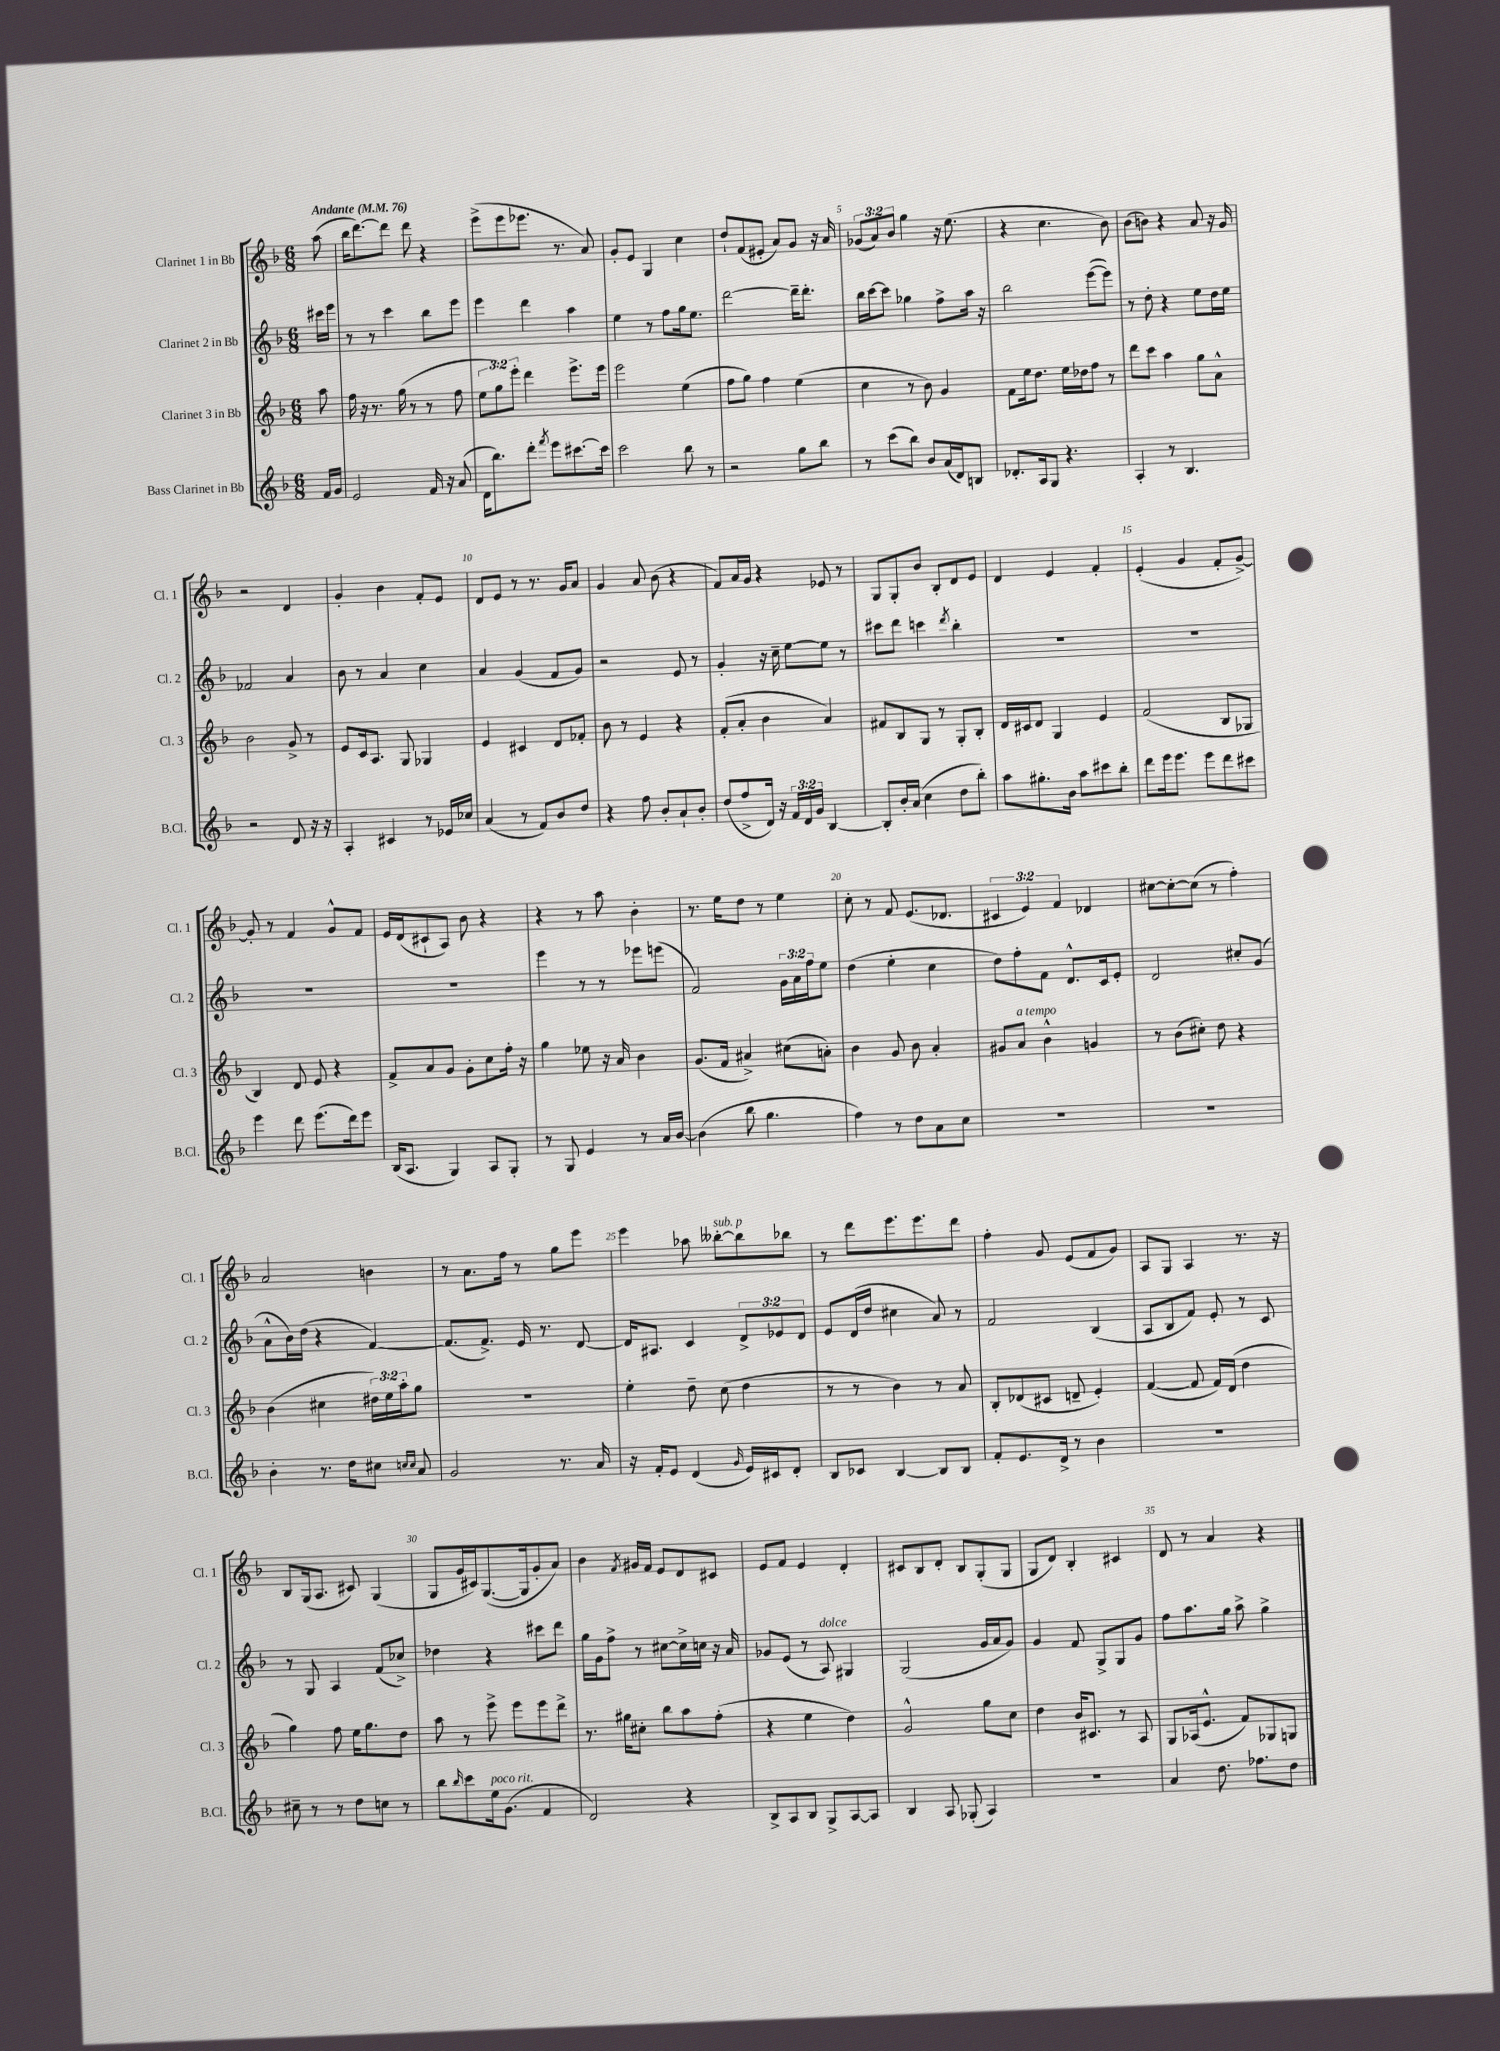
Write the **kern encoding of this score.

**kern	**kern	**kern	**kern
*staff4	*staff3	*staff2	*staff1
*clefG2	*clefG2	*clefG2	*clefG2
*k[b-]	*k[b-]	*k[b-]	*k[b-]
*M6/8	*M6/8	*M6/8	*M6/8
*MM76	*MM76	*MM76	*MM76
16f	8aa	16ccc#	(8aa
16g	.	16eee	.
=	=	=	=
2e	16ff	8r	16bb-
.	16r	.	[8.ddd)
.	8.r	8r	.
.	.	4ccc	8ddd]
.	(16gg	.	.
.	8r	.	8ddd
16f	8r	8bb-	4r
16r	.	.	.
(8a	8ff	8eee	.
=	=	=	=
16d	12ee	4eee	(8eee^
8.bb-)	.	.	.
.	12gg)	.	.
.	.	.	8eee
.	12eee'	.	.
8ddd'	4ddd	4ddd	8.eee-
8qfff	.	.	.
8eee	.	.	.
.	.	.	8.r
[8.ccc#	8.eee^	4aa	.
.	.	.	8a)
16ccc#]	16eee	.	.
=	=	=	=
2ccc	2eee	4ee	8g'
.	.	.	8e
.	.	8r	4G
.	.	8ff	.
8bb-	(4ee	16gg	4cc
.	.	8.ee	.
8r	.	.	.
=	=	=	=
2r	8ff	[2ddd	8dd`
.	8gg)	.	(8f
.	4ff	.	8e#'
.	.	.	8a)
8gg	(4ee	16ddd~]	8g
.	.	8.ddd'	.
8bb-	.	.	16r
.	.	.	16a
=	=	=	=
8r	4cc	16bb-	(12g-
.	.	[16ccc	.
.	.	.	12a)
(8ccc	.	8ccc]	.
.	.	.	12b-
8bb-)	8r	4gg-	4gg
8b-	8b-)	.	.
(16a	4g	8ff^	16r
16d)	.	.	(8.ee
8B	.	16aa	.
.	.	16r	.
=	=	=	=
8.d-'	8f	2bb-	4r
.	16ee	.	.
16A	8.dd	.	.
8G	.	.	4.cc
4.r	16ee	.	.
.	16dd-	.	.
.	8ff	([8eee	.
.	8r	8eee])	8b-)
=	=	=	=
4A'	8ddd	8r	(8b-
.	8ccc	8dd'	8b)
8r	4aa	4r	4r
4.B-	.	.	.
.	8gg	8ee	8a
.	8a^^	16dd	16r
.	.	16ee	16g
=	=	=	=
2r	2b-	2f-	2r
8d	8g^	4a	4d
16r	8r	.	.
16r	.	.	.
=	=	=	=
4A'	8e	8b-	4g'
.	16c	8r	.
.	8.A	.	.
4c#	.	4a	4b-
.	8G	.	.
8r	4G-	4cc	8f'
16e-	.	.	8e
16cc-	.	.	.
=	=	=	=
(4a	4e	4a	8d
.	.	.	8e
8r	4c#	(4g	8r
8f)	.	.	8.r
8b-	8d	8f	.
.	.	.	16g
8dd	8f-'	8g)	8a
=	=	=	=
4r	8b-	2r	4g
.	8r	.	.
8ff	4e	.	8a
8b-'	.	.	(8b-
8a`	4r	8e	4r
8b-'	.	8r	.
=	=	=	=
(8dd	(8f'	4g'	8f)
8ff^	8a'	.	16a
.	.	.	16g
16d)	4b-	16r	4r
16r	.	16cc~	.
24f	.	[8ee	.
24d	.	.	.
24g	.	.	.
[4B-	4a)	8ee]	8e-
.	.	8r	8r
=	=	=	=
8B-']	8f#	8ccc#	8G
16b-'	8B-	8ddd	8G'
(16a	.	.	.
4cc	8G	4ccc	8b-
.	8r	.	8B-'
.	.	8qddd	.
8dd	8G'	4bb-'	8d
8bb-')	8B-'	.	8e
=	=	=	=
8aa	16d	2.r	4d
.	16c#	.	.
8.gg#'	8d	.	.
.	4G	.	4e
16b-	.	.	.
8aa	.	.	.
8ccc#	4e	.	4f'
8bb-'	.	.	.
=	=	=	=
8ddd	(2f	2.r	(4e'
16eee	.	.	.
8.eee	.	.	.
.	.	.	4g
8eee	.	.	.
8ddd	8B-	.	8f'
8ccc#	8G-	.	[8g^)
=	=	=	=
4eee	4B-)	2.r	8g']
.	.	.	8r
8ddd	8d	.	4f
(8.eee	8e	.	.
.	4r	.	8g^^
16ddd)	.	.	.
8eee	.	.	8f
=	=	=	=
(16B-	8f^	2.r	16e
8.A	.	.	(16d
.	8a	.	8c#`
4G)	8g	.	8A)
.	8g'	.	8b-
8A	8cc	.	4r
8G'	16ff'	.	.
.	16r	.	.
=	=	=	=
8r	4gg	4eee	4r
8G	.	.	.
4e	8ee-	8r	8r
.	16r	8r	8aa
.	16a	.	.
8r	4b-	8eee-	4b-'
16a	.	(8eee	.
[16b-	.	.	.
=	=	=	=
(4b-]	(8.g	2f)	8.r
.	16f	.	16ee
8bb-	4a#^)	.	8dd
4.gg	.	.	8r
.	(8cc#	24g	4ee
.	.	24a	.
.	.	24ff	.
.	8a')	8ee	.
=	=	=	=
4ff)	4b-	(4dd	8cc'
.	.	.	8r
8r	8g	4ee'	8f
8dd	8b-	.	(8.e
8a	4a'	4cc	.
.	.	.	8.d-
8cc	.	.	.
=	=	=	=
2.r	8g#	8dd)	6c#
.	8a	8ff'	.
.	.	.	6e)
.	4b-^^	8f	.
.	.	.	6f
.	.	8.d^^	.
.	4g	.	4d-
.	.	16c	.
.	.	8e'	.
=	=	=	=
2.r	8r	2d	[8cc#
.	(8b-	.	8cc#'_
.	8cc#')	.	(8cc#]
.	8dd	.	8r
.	4r	8cc#'	4ff')
.	.	(8g	.
=	=	=	=
4b-'	(4b-	8a^^	2a
.	.	16b-)	.
.	.	(16dd	.
8.r	4cc#	4r	.
16dd	.	.	.
8cc#	24dd#)	[4f)	4b
.	24ee	.	.
.	24aa'	.	.
16qqcc	.	.	.
16qqcc	.	.	.
8a	8gg	.	.
=	=	=	=
2g	2.r	(8.f]	8r
.	.	.	8.a
.	.	8.f^)	.
.	.	.	16ff
.	.	16e	8r
.	.	8.r	.
8.r	.	.	8gg
.	.	[8d	8eee
16a	.	.	.
=	=	=	=
16r	4ee'	16d]	4eee
16f'	.	8.A#	.
8e	.	.	.
(4d	8dd~	4c	8aa-
.	(8cc	.	[8bb--'
16qqg	.	.	.
16e)	4dd	12d^	8bb--]
16c#	.	.	.
.	.	12e-	.
8d'	.	.	8bb-
.	.	12d	.
=	=	=	=
8B-	8r	8e	8r
8c-	8r	(16d	8ddd
.	.	16dd	.
[4B-	4b-)	4cc#	8.eee
.	.	.	8.eee
8B-]	8r	8a)	.
8B-	8a	8r	8ddd
=	=	=	=
8f'	8B-'	2f	4ff'
8.e	(8d-	.	.
.	8c#	.	8g
16d^	.	.	.
8r	8d~	.	(8e
4b-	4e')	(4B-	8f
.	.	.	8g)
=	=	=	=
2.r	([4f	8A	8A
.	.	8B-	8G
.	8f]	8f)	4A
.	16f)	8e'	.
.	(16d	.	.
.	4dd	8r	8.r
.	.	8c	.
.	.	.	16r
=	=	=	=
8cc#~	4gg)	8r	8B-
8r	.	8G	(16G
.	.	.	8.A
8r	8ff	4A	.
8dd	16ee	.	8c#)
.	8.gg	.	.
8cc	.	(8f	(4G
8r	8dd	8cc-^)	.
=	=	=	=
8bb-	8aa	4dd-	8G
16qqbb-	.	.	.
8ccc	8r	.	16g
.	.	.	16c#)
16ee	8eee^	4r	([8.G
(8.g	.	.	.
.	8eee	.	.
.	.	.	16G]
4f	8eee	8ccc#	8g'
.	8ddd^	8ddd	8a)
=	=	=	=
2d)	8.r	16gg	4b-
.	.	16g	.
.	.	8ff^	.
.	16gg#	.	.
.	.	.	8qf
.	8cc#'	8r	16g#
.	.	.	16f
.	8bb-	[8cc#	8e
4r	8aa	16cc#^]	8d
.	.	16cc	.
.	(8ff'	16r	8c#
.	.	16a	.
=	=	=	=
8B-^	4r	8g-	8e
8A	.	(8e	8f
8B-	4ee	8r	4e
8G^	.	8A)	.
[8A	4dd)	4G#	4d'
8A]	.	.	.
=	=	=	=
4B-	2g^^	(2G	8c#
.	.	.	8B-
8A	.	.	8d'
(8G-'	.	.	8B-
4A)	8gg	16g	(8G'
.	.	16a	.
.	8cc	8g)	8G
=	=	=	=
2.r	4dd	4g	8G
.	.	.	8d)
.	16b-	8f	4B-'
.	8.c#	.	.
.	.	8G^	.
.	8r	8G	4c#
.	8A	8g	.
=	=	=	=
4a	8G	8ff	8d
.	(16A-	8.aa	8r
.	8.e^^	.	.
8.dd	.	.	4a
.	.	16gg	.
.	8f)	8aa^	.
8.ff-	.	.	.
.	8G-	4gg^	4r
8dd	8G	.	.
==	==	==	==
*-	*-	*-	*-
